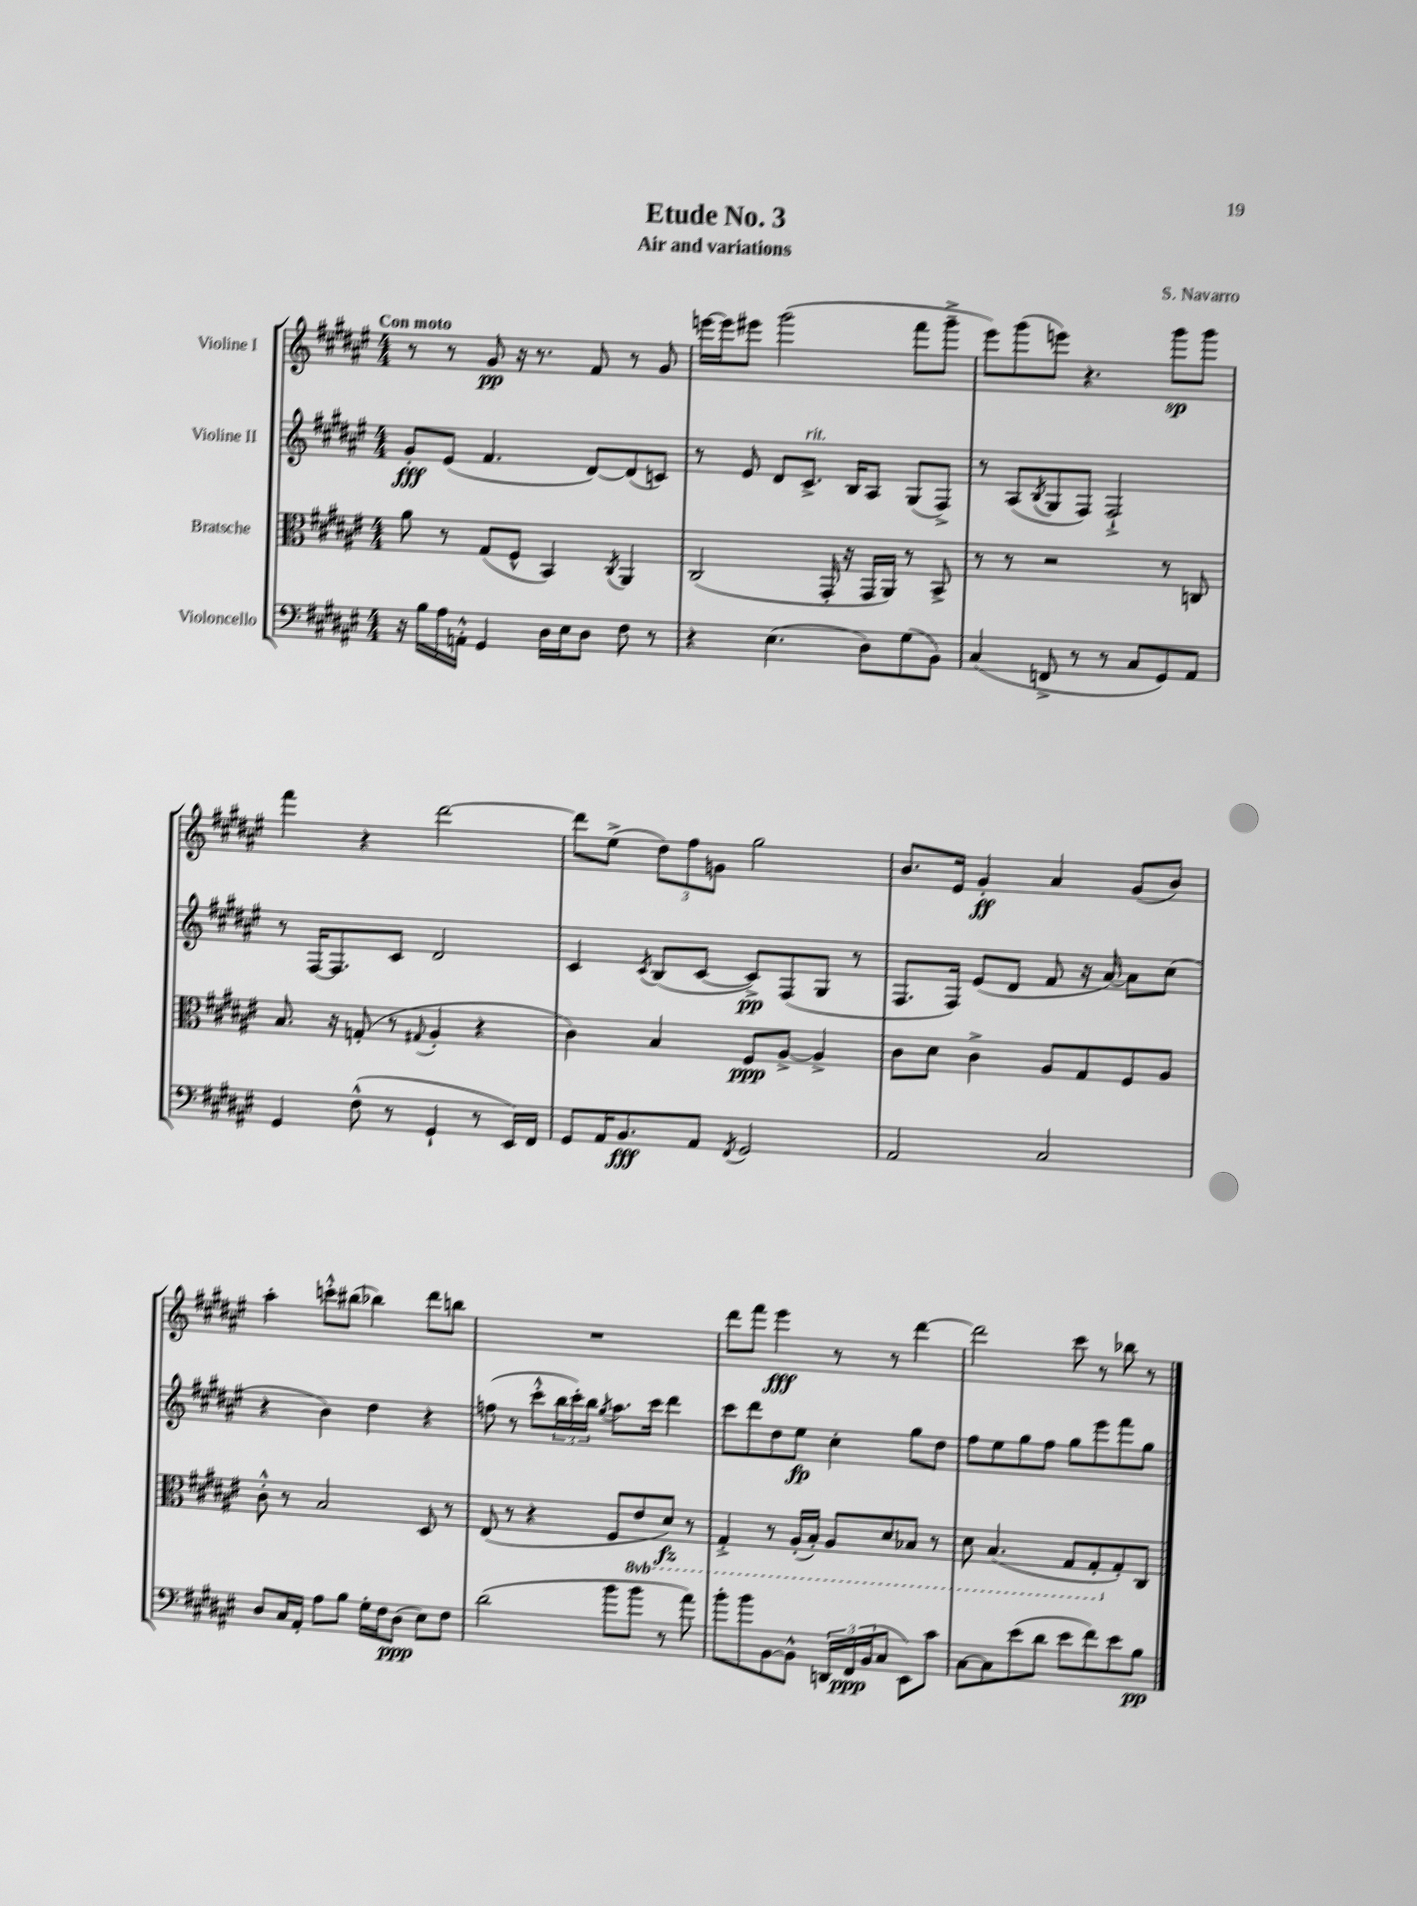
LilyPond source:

\header { title = "Etude No. 3" composer = "S. Navarro" subtitle = "Air and variations" }
<<
\new StaffGroup <<
\new Staff = "s0" \with { instrumentName = "Violine I" } {
    \clef treble \key fis \major \numericTimeSignature \time 4/4 \tempo "Con moto"
    r8 r8 gis'8\pp r16 r8. fis'8 r8 gis'8 |
    e'''16~ e'''16 eis'''8 gis'''2( fis'''8 gis'''8---> |
    eis'''8) gis'''8( e'''8) r4. gis'''8\sp gis'''8 |
    fis'''4 r4 dis'''2~ |
    dis'''8 eis''8->( \tuplet 3/2 { dis''8) fis''8 g'8 } gis''2 |
    b'8. eis'16 gis'4-.\ff ais'4 gis'8( b'8) |
    ais''4-. c'''8-.-^ bis''8( bes''4) dis'''8 b''8 |
    R1 |
    dis'''8 fis'''8 eis'''4\fff r8 r8 dis'''4~ |
    dis'''2 cis'''8 r8 bes''8 r8 \bar "|." |
}
\new Staff = "s1" \with { instrumentName = "Violine II" } {
    \clef treble \key fis \major \numericTimeSignature \time 4/4
    gis'8-.\fff eis'8( fis'4. dis'8~) dis'8( c'8) |
    r8 eis'8 dis'8 cis'8.->^\markup { \italic "rit." } b16 ais8 gis8( fis8->) |
    r8 ais8( \acciaccatura { b8 } gis8 fis8) fis2-!-> |
    r8 fis16~ fis8. cis'8 dis'2 |
    cis'4 \acciaccatura { cis'8 } b8( cis'8~ cis'8->\pp) fis8( gis8 r8 |
    fis8. fis16) eis'8( dis'8 fis'8 r16 ais'16~) ais'8 cis''8( |
    r4 b'4) dis''4 r4 |
    f''8( r8 cis'''8-.-^ \tuplet 3/2 { b''16 cis'''16-.) b''16 } \acciaccatura { gis''8 } ais''8. cis'''16 dis'''4 |
    cis'''8 dis'''8 dis''8 eis''8\fp cis''4-. gis''8 dis''8 |
    fis''8 eis''8 gis''8 fis''8 gis''8 eis'''8 fis'''8 gis''8 \bar "|." |
}
\new Staff = "s2" \with { instrumentName = "Bratsche" } {
    \clef alto \key fis \major \numericTimeSignature \time 4/4 \set Staff.ottavationMarkups = #ottavation-simple-ordinals
    ais'8 r8 gis8( fis8-^ b,4) \acciaccatura { cis8 } ais,4 |
    cis2( gis,16-. r16 gis,16 ais,16) r8 b,8-> |
    r8 r8 r2 r8 c8 |
    b8. r16 g8-.( r8 \appoggiatura { gis8 } ais4-. r4 |
    cis'4) b4 fis8\ppp ais8~-> ais4-> |
    cis'8 dis'8 cis'4-> ais8 gis8 fis8 ais8 |
    cis'8-.-^ r8 b2 dis8 r8 |
    eis8( r8 r4 fis8 \ottava #-1 eis8 dis8\fz) r8 |
    gis,4-.-> r8 ais,16-.( b,16-.) ais,8 dis8 bes,8 r8 |
    dis8 b,4.( gis,8 gis,8-. \ottava #0 gis8-.) cis8 \bar "|." |
}
\new Staff = "s3" \with { instrumentName = "Violoncello" } {
    \clef bass \key fis \major \numericTimeSignature \time 4/4
    r16 b16 ais16 a,16-.-^ gis,4 dis16 eis16 dis8 fis8 r8 |
    r4 eis4.( dis8) gis8( b,8) |
    cis4( f,8-> r8 r8 cis8 gis,8) ais,8 |
    gis,4 fis8-^( r8 gis,4-! r8 eis,16) fis,16 |
    gis,8 ais,16 b,8.\fff ais,8 \acciaccatura { fis,8 } gis,2 |
    ais,2 cis2 |
    dis8 cis16 ais,16-. ais8 b8 gis16-. fis16 dis8\ppp( eis8) fis8 |
    dis'2( b'8 b'8 r8 ais'8) |
    b'8-. b'8 b,8~ b,8-^ \tuplet 3/2 { d,16 fis,16\ppp b,16( } cis8 eis,8) cis'8 |
    cis8~ cis8 eis'8( dis'8 eis'8 fis'8) eis'8 b8\pp \bar "|." |
}
>>
>>
\layout { \context { \Score \remove "Bar_number_engraver" } }
